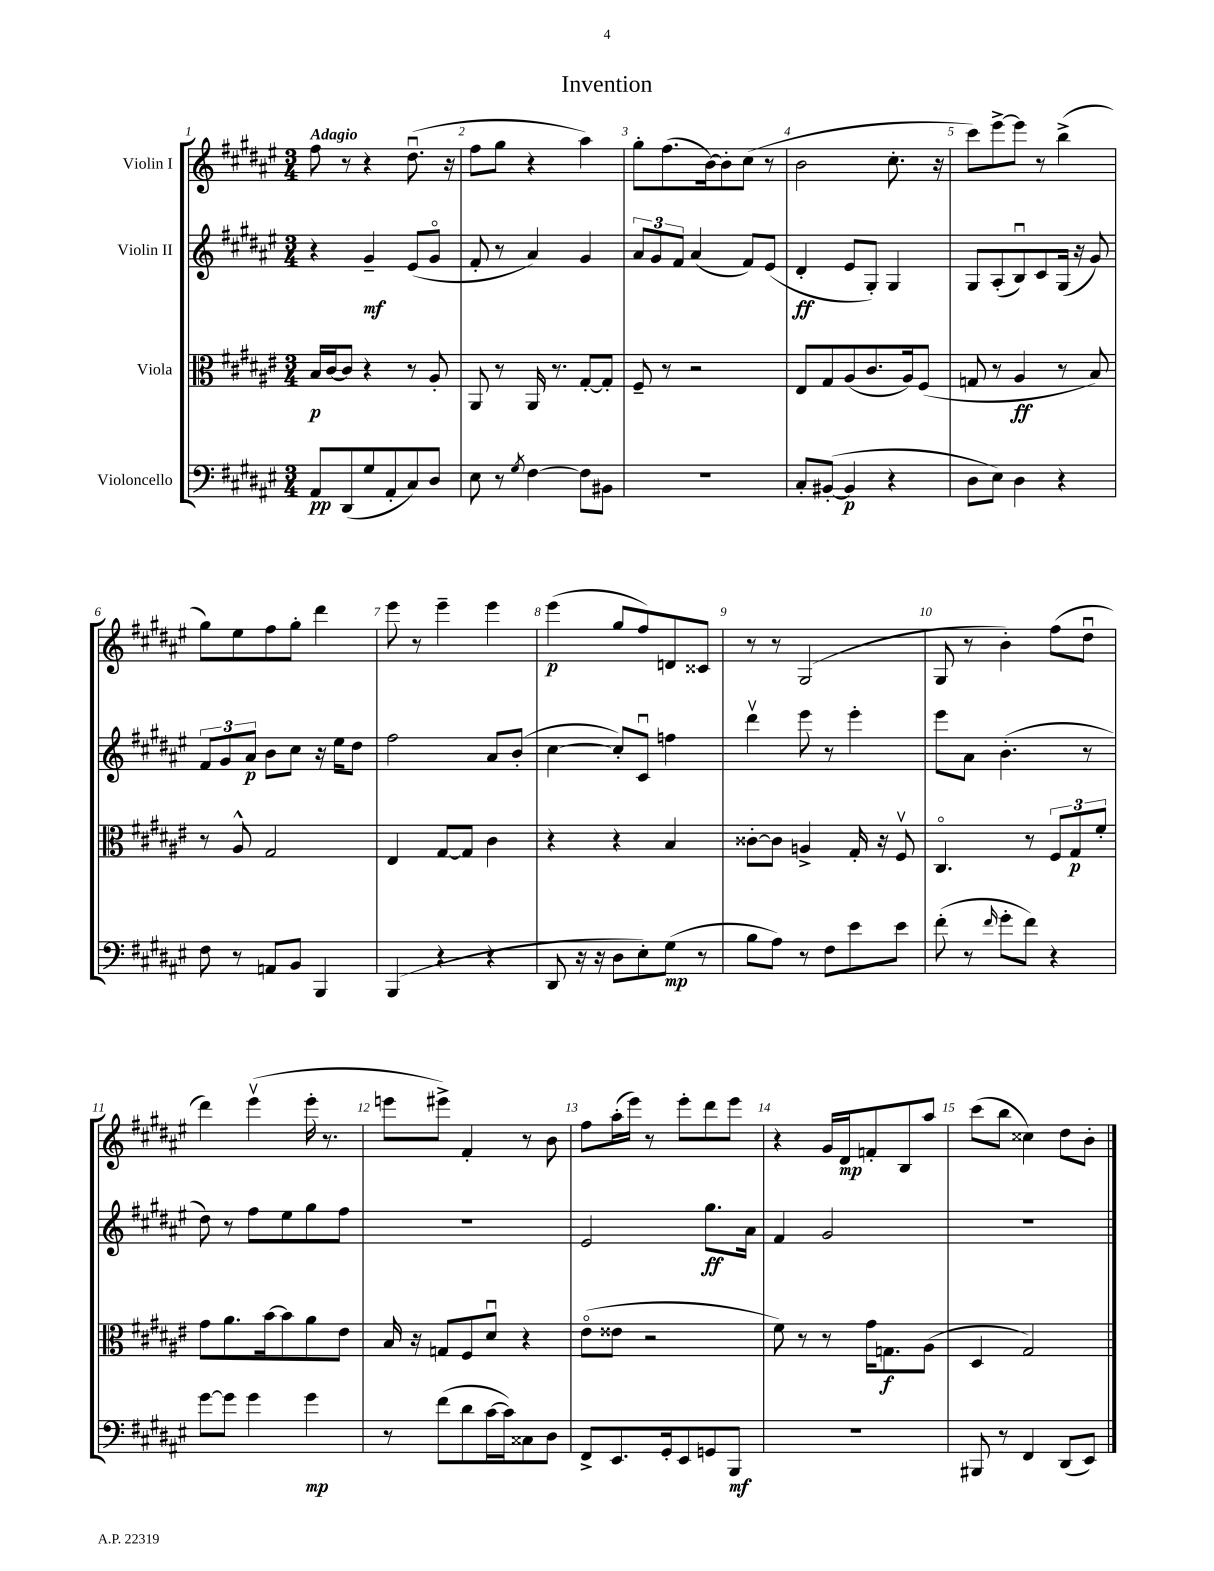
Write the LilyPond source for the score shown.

\header { title = "Invention" }
<<
\new StaffGroup <<
\new Staff = "s0" \with { instrumentName = "Violin I" } {
    \clef treble \key fis \major \numericTimeSignature \time 3/4 \tempo "Adagio"
    \autoBeamOff fis''8 r8 r4 dis''8.\downbow( r16 |
    fis''8[ gis''8] r4 ais''4) |
    gis''8[-. fis''8.( b'16~) b'8-. cis''8]( r8 |
    b'2 cis''8.-. r16 |
    cis'''8[) eis'''8~-> eis'''8] r8 b''4->( |
    gis''8[) eis''8 fis''8 gis''8]-. dis'''4 |
    eis'''8 r8 eis'''4-- eis'''4 |
    eis'''4\p( gis''8[ fis''8) d'8 cisis'8] |
    r8 r8 gis2( |
    gis8 r8 b'4-.) fis''8[( dis''8]\downbow |
    dis'''4) eis'''4\upbow( eis'''16-. r8. |
    e'''8[ eis'''8]->) fis'4-. r8 b'8 |
    fis''8[ ais''16-.( eis'''16]) r8 eis'''8[-. dis'''8 eis'''8] |
    r4 gis'16[ dis'16\mp f'8-. b8 ais''8] |
    cis'''8[( b''8] cisis''4) dis''8[ b'8]-. \bar "|." |
}
\new Staff = "s1" \with { instrumentName = "Violin II" } {
    \clef treble \key fis \major \numericTimeSignature \time 3/4
    \autoBeamOff r4 gis'4--\mf eis'8[( gis'8]\flageolet |
    fis'8-. r8 ais'4) gis'4 |
    \tuplet 3/2 { ais'8[ gis'8 fis'8] } ais'4( fis'8[) eis'8]( |
    dis'4-.\ff eis'8[ gis8]-.) gis4 |
    gis8[ ais8-.( b8\downbow) cis'8 gis16]( r16 gis'8) |
    \tuplet 3/2 { fis'8[ gis'8 ais'8]\p } b'8[ cis''8] r16 eis''16[ dis''8] |
    fis''2 ais'8[ b'8]-.( |
    cis''4~ cis''8[-.) cis'8]\downbow f''4 |
    dis'''4\upbow eis'''8 r8 eis'''4-. |
    eis'''8[ ais'8] b'4.-.( r8 |
    dis''8) r8 fis''8[ eis''8 gis''8 fis''8] |
    R2. |
    eis'2 gis''8.[\ff ais'16] |
    fis'4 gis'2 |
    R2. \bar "|." |
}
\new Staff = "s2" \with { instrumentName = "Viola" } {
    \clef alto \key fis \major \numericTimeSignature \time 3/4
    \autoBeamOff b16[\p cis'16~ cis'8] r4 r8 ais8-. |
    ais,8 r8 ais,16 r8. gis8[~-. gis8]-. |
    fis8-- r8 r2 |
    eis8[ gis8 ais8( cis'8. ais16) fis8]( |
    g8 r8 ais4\ff r8 b8) |
    r8 ais8-^ gis2 |
    eis4 gis8[~ gis8] cis'4 |
    r4 r4 b4 |
    cisis'8[~-. cisis'8] a4-> gis16-. r16 fis8\upbow |
    cis4.\flageolet r8 \tuplet 3/2 { fis8[ gis8\p fis'8]-. } |
    gis'8[ ais'8. b'16~ b'8 ais'8 eis'8] |
    b16 r16 g8[ fis8 dis'8]\downbow r4 |
    eis'8[\flageolet( eisis'8] r2 |
    fis'8) r8 r8 gis'16[ g8.\f ais8]( |
    dis4 gis2) \bar "|." |
}
\new Staff = "s3" \with { instrumentName = "Violoncello" } {
    \clef bass \key fis \major \numericTimeSignature \time 3/4
    \autoBeamOff ais,8[\pp dis,8( gis8 ais,8-. cis8) dis8] |
    eis8 r8 \acciaccatura { gis8 } fis4~ fis8[ bis,8] |
    R2. |
    cis8[-. bis,8]~-.( bis,4\p r4 |
    dis8[ eis8]) dis4 r4 |
    fis8 r8 a,8[ b,8] b,,4 |
    b,,4( r4 r4 |
    dis,8 r16 r16 dis8[ eis8-.) gis8]\mp( r8 |
    b8[ ais8]) r8 fis8[ eis'8 eis'8] |
    fis'8-.( r8 \grace { fis'16 } gis'8[-. fis'8]) r4 |
    gis'8[~ gis'8] gis'4 gis'4\mp |
    r8 fis'8[( dis'8 cis'16~ cis'16) cisis8 dis8] |
    fis,8[-> eis,8. gis,16-. eis,8 g,8 b,,8]\mf |
    R2. |
    bis,,8 r8 fis,4 dis,8[( eis,8]) \bar "|." |
}
>>
>>
\layout { \context { \Score \override BarNumber.break-visibility = ##(#f #t #t) barNumberVisibility = #all-bar-numbers-visible } }
